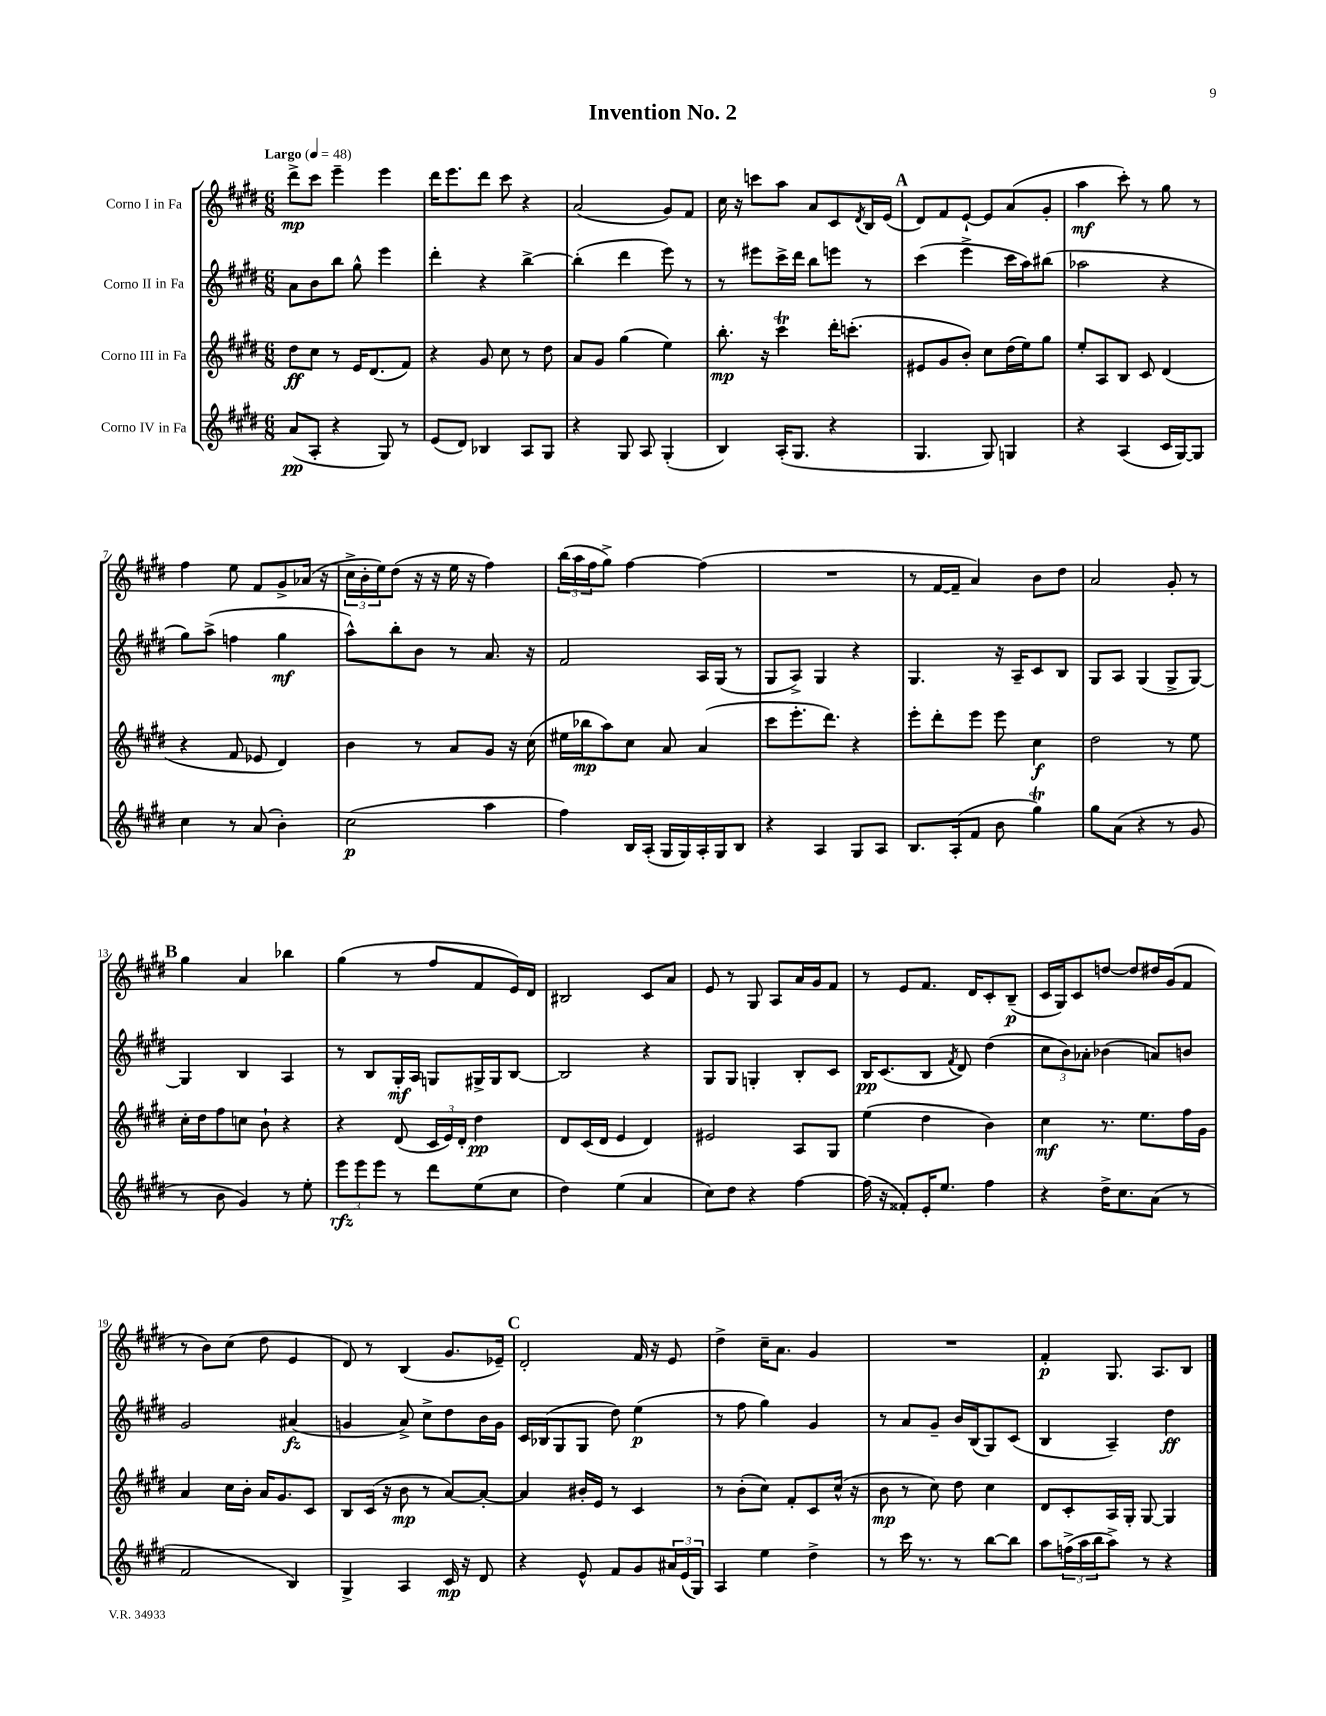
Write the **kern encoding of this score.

**kern	**kern	**kern	**kern
*staff4	*staff3	*staff2	*staff1
*clefG2	*clefG2	*clefG2	*clefG2
*k[f#c#g#d#]	*k[f#c#g#d#]	*k[f#c#g#d#]	*k[f#c#g#d#]
*M6/8	*M6/8	*M6/8	*M6/8
*MM48	*MM48	*MM48	*MM48
(8a	8dd#	8a	8ddd#^
8A'	8cc#	8b	8ccc#
4r	8r	8bb	4eee~
.	16e	8gg#^^	.
.	(8.d#	.	.
8G#)	.	4eee	4eee
8r	8f#)	.	.
=	=	=	=
(8e	4r	4ddd#'	16ddd#
.	.	.	8.eee
8d#)	.	.	.
4B-	8g#	4r	8ddd#
.	8cc#	.	8ccc#
8A	8r	[4bb^	4r
8G#	8dd#	.	.
=	=	=	=
4r	8a	(4bb']	(2a
.	8g#	.	.
8G#	(4gg#	4ddd#	.
8A	.	.	.
(4G#'	4ee)	8eee)	8g#)
.	.	8r	8f#
=	=	=	=
4B)	8.bb'	8r	16cc#
.	.	.	16r
.	.	8eee#	8ccc
.	16r	.	.
(16A'	4ccc#	16ccc#^	8aa
8.G#	.	16ddd#	.
.	.	8bb	8a
4r	16ddd#'	8eee	8c#
.	(8.ccc'	.	.
.	.	.	8qd#
.	.	8r	16B
.	.	.	(16e
=	=	=	=
4.G#	8e#	(4ccc#	8d#)
.	8g#	.	8f#
.	8b')	4eee^	[8e`
8G#)	8cc#	.	8e]
4G	(16dd#	16ccc#	(8a
.	16ee)	16aa)	.
.	8gg#	(8bb#	8g#'
=	=	=	=
4r	8ee'	2aa-	4aa
.	8A	.	.
(4A	8B	.	8ccc#')
.	8c#	.	8r
16c#	(4d#	4r	8gg#
[16G#)	.	.	.
8G#]	.	.	8r
=	=	=	=
4cc#	4r	8gg#)	4ff#
.	.	(8aa^	.
8r	8f#	4ff	8ee
(8a	8e-	.	8f#
4b')	4d#)	4gg#	8g#^
.	.	.	(16a-
.	.	.	16r
=	=	=	=
(2cc#	4b	8aa^^)	24cc#^
.	.	.	24b'
.	.	.	24ee)
.	.	8bb'	(8dd#
.	8r	8b	16r
.	.	.	16r
.	8a	8r	16ee
.	.	.	16r
4aa	8g#	8.a	4ff#)
.	16r	.	.
.	(16cc#	16r	.
=	=	=	=
4ff#)	16ee#	2f#	(24bb
.	.	.	24aa
.	16bb-	.	.
.	.	.	24ff#
.	8aa)	.	8gg#^)
16B	8cc#	.	[4ff#
(16A'	.	.	.
16G#	8a	.	.
16G#)	.	.	.
16A'	(4a	16A	(4ff#]
16G#	.	(16G#	.
8B	.	8r	.
=	=	=	=
4r	8ccc#	8G#	2.r
.	8.eee'	8A^)	.
4A	.	4G#	.
.	8.ddd#)	.	.
8G#	4r	4r	.
8A	.	.	.
=	=	=	=
8.B	8eee'	4.G#	8r
.	8ddd#'	.	[16f#
(16A'	.	.	16f#~]
8f#	8eee	.	4a)
8b	8eee	16r	.
.	.	16A~	.
4gg#)	4cc#	8c#	8b
.	.	8B	8dd#
=	=	=	=
8gg#	2dd#	8G#	2a
(8a	.	8A	.
4r	.	(4G#	.
8r	8r	8G#^	8g#'
8g#	8ee	[8G#)	8r
=	=	=	=
8r	16cc#'	4G#]	4gg#
.	16dd#	.	.
8b	8ff#	.	.
4g#)	8cc	4B	4a
.	8b`	.	.
8r	4r	4A	4bb-
8ee'	.	.	.
=	=	=	=
12eee	4r	8r	(4gg#
12eee	.	.	.
.	.	8B	.
12eee	.	.	.
8r	(8d#	16G#'	8r
.	.	16A	.
8ddd#	24c#	8G	8ff#
.	24e)	.	.
.	24d#'	.	.
(8ee	4dd#	16G#^	8f#
.	.	16G#	.
8cc#	.	[8B	16e)
.	.	.	16d#
=	=	=	=
4dd#)	8d#	2B]	2B#
.	(16c#	.	.
.	16d#	.	.
(4ee	4e	.	.
4a	4d#)	4r	8c#
.	.	.	8a
=	=	=	=
8cc#)	2e#	8G#	8e
8dd#	.	8G#	8r
4r	.	4G'	8G#
.	.	.	8A
[4ff#	8A	8B'	16a
.	.	.	16g#
.	8G#	8c#	8f#
=	=	=	=
(16ff#]	(4ee	16B	8r
16r	.	(8.c#	.
8f##')	.	.	8e
16e'	4dd#	8B	8.f#
8.ee	.	.	.
.	.	8qf#	.
.	.	8d#)	.
.	.	.	16d#
4ff#	4b)	(4dd#	8c#'
.	.	.	(8B~
=	=	=	=
4r	4cc#	12cc#	16c#
.	.	.	16G#)
.	.	12b)	.
.	.	.	8c#
.	.	12a-'	.
16dd#^	8.r	(4b-	[8dd
8.cc#	.	.	.
.	.	.	8dd]
.	8.ee	.	.
(8a	.	8a)	16dd#
.	.	.	(16g#
8r	16ff#	8b	8f#
.	16g#	.	.
=	=	=	=
2f#	4a	2g#	8r
.	.	.	8b)
.	16cc#	.	(8cc#
.	16b'	.	.
.	16a	.	8dd#
.	8.g#	.	.
4B)	.	(4a#	4e
.	8c#	.	.
=	=	=	=
4G#^	8B	4g	8d#)
.	(16c#	.	8r
.	16r	.	.
4A	8b	8a^)	(4B
.	8r	8cc#^	.
16c#	[8a)	8dd#	8.g#
16r	.	.	.
8d#	8a'_	16b	.
.	.	16g	16e-~)
=	=	=	=
4r	4a]	16c#	2d#'
.	.	(16B-	.
.	.	8G#	.
8e^^	16b#'	8G#	.
.	16e	.	.
8f#	8r	8dd#)	.
8g#	4c#	(4ee	16f#
.	.	.	16r
24a#	.	.	8e
(24e	.	.	.
24G#)	.	.	.
=	=	=	=
4A	8r	8r	4dd#^
.	(8b'	8ff#	.
4ee	8cc#)	4gg#)	16cc#~
.	.	.	8.a
.	8f#'	.	.
4dd#^	8c#	4g#	4g#
.	(16cc#^^	.	.
.	16r	.	.
=	=	=	=
8r	8b	8r	2.r
16ccc#	8r	8a	.
8.r	.	.	.
.	8cc#)	8g#~	.
8r	8dd#	16b	.
.	.	(16B	.
[8bb	4cc#	8G#)	.
8bb]	.	(8c#	.
=	=	=	=
8aa	8d#	4B	4f#'
(24ff^	8c#'	.	.
24aa	.	.	.
24bb	.	.	.
8aa^)	16A	4A~)	8.G#
.	16G#'	.	.
8r	[8G#	.	.
.	.	.	8.A
4r	4G#]	4dd#	.
.	.	.	8B
==	==	==	==
*-	*-	*-	*-
